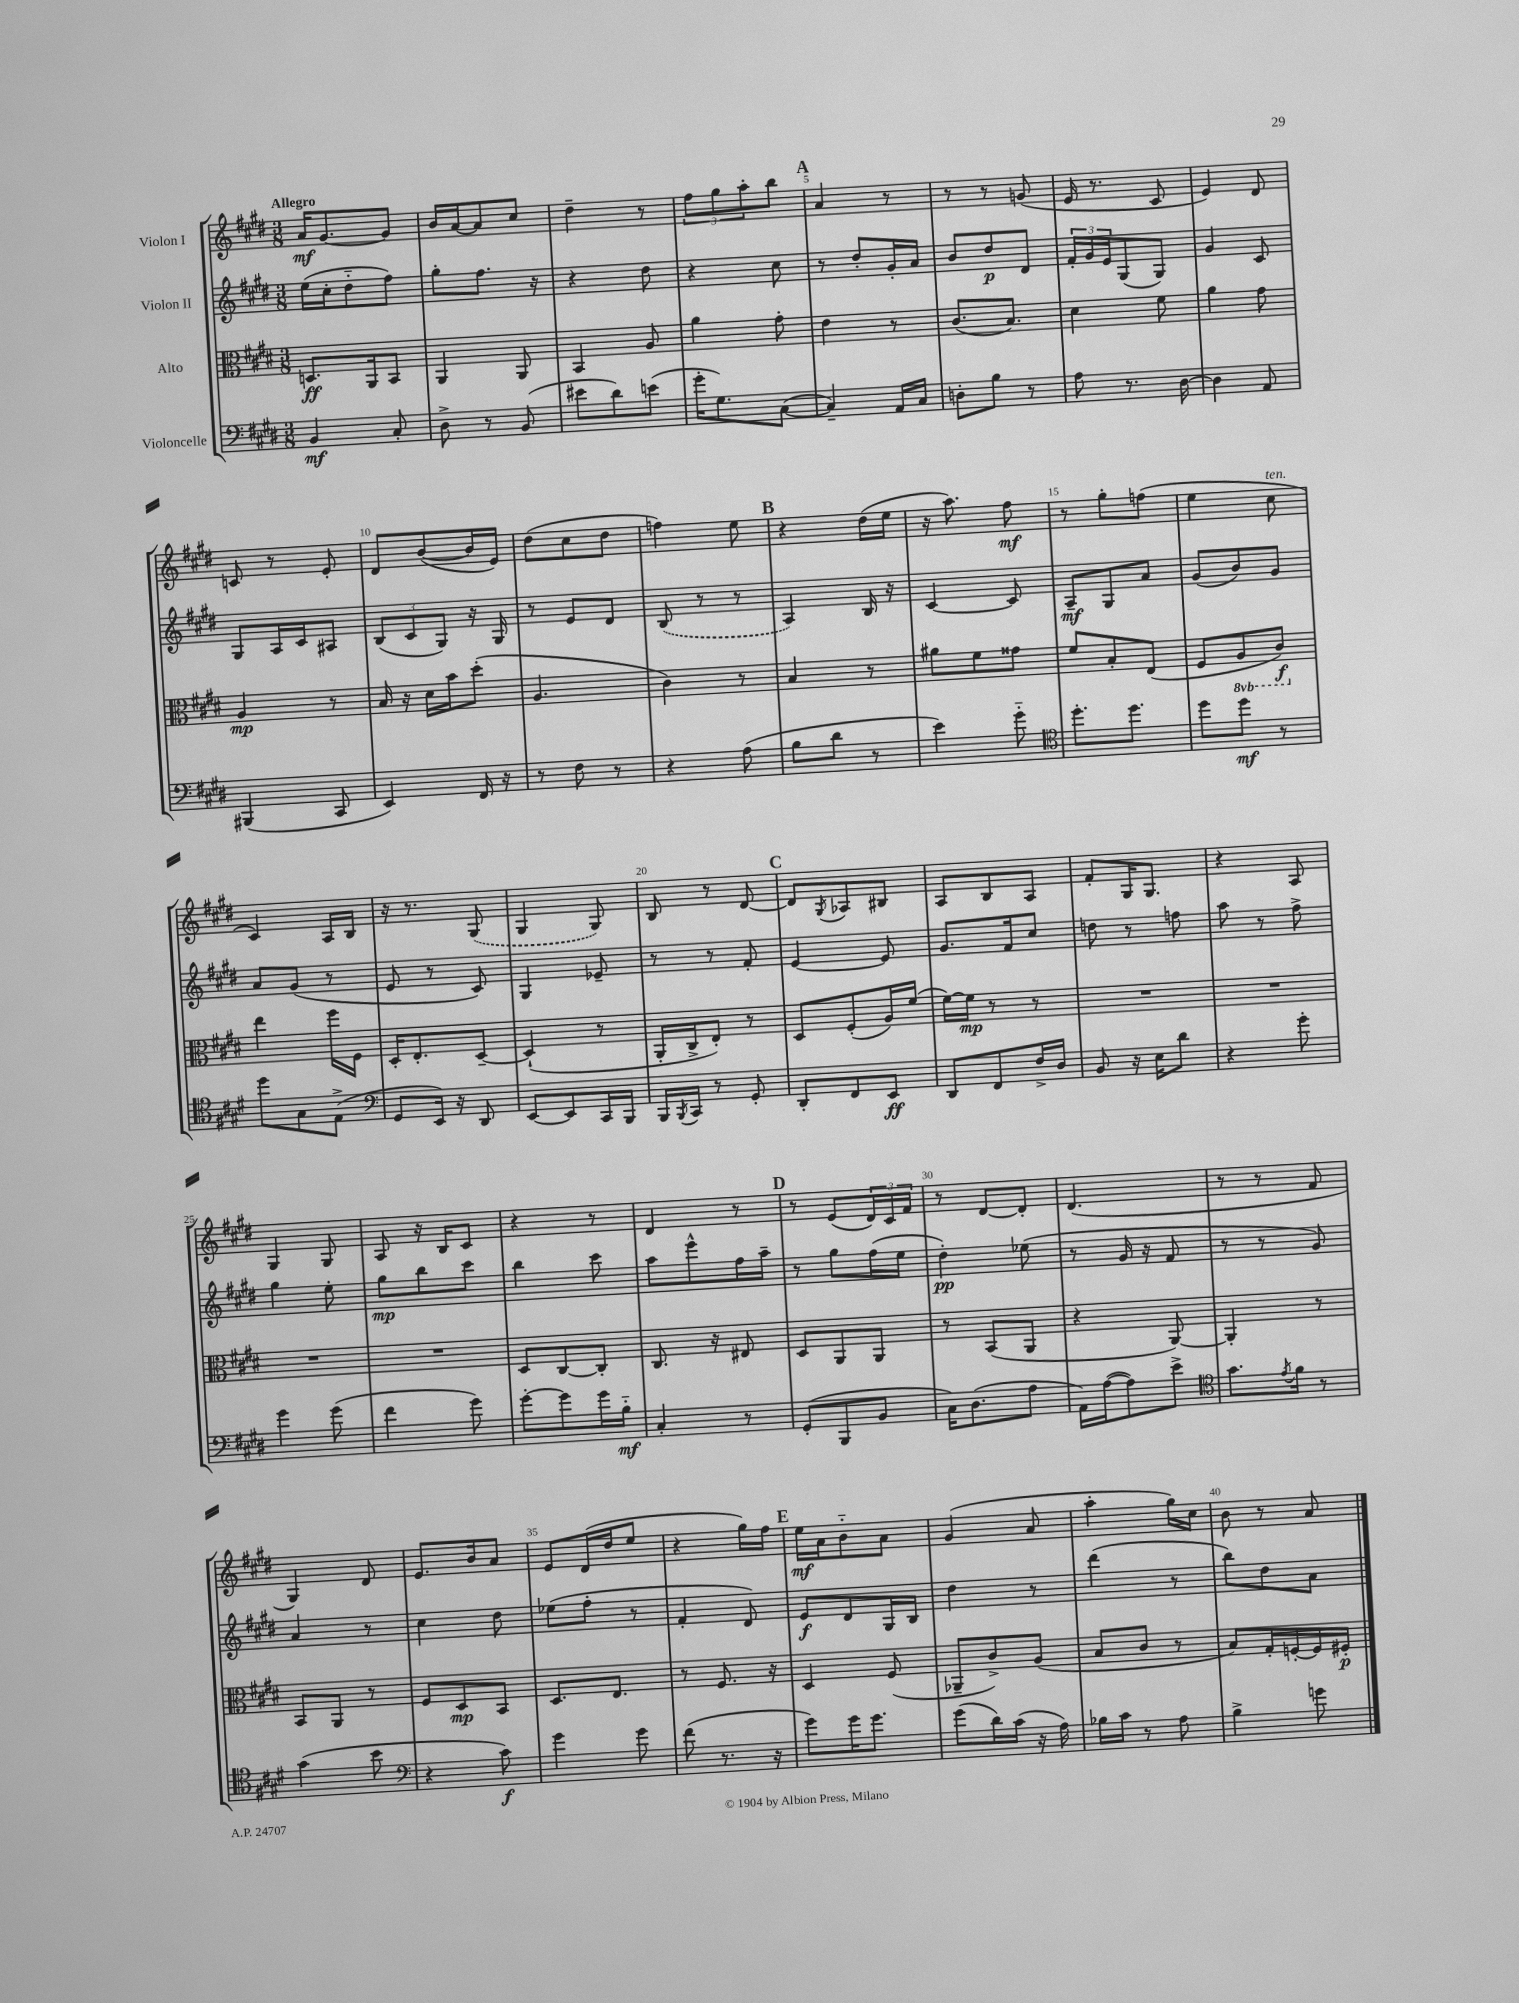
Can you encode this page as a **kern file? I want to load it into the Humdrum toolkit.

**kern	**kern	**kern	**kern
*staff4	*staff3	*staff2	*staff1
*clefF4	*clefC3	*clefG2	*clefG2
*k[f#c#g#d#]	*k[f#c#g#d#]	*k[f#c#g#d#]	*k[f#c#g#d#]
*M3/8	*M3/8	*M3/8	*M3/8
4BB/	8.D/L	(16ee\LL	16a/LK
.	.	16cc#'\J	[8.g#/
.	.	8dd#'~\	.
.	16AA/k	.	.
8C#'/	8BB/J	8ff#\J)	8g#/]J
=	=	=	=
8D#^\	4AA/	8gg#'\L	16b/LL
.	.	.	[16a/J
8r	.	8.ff#\J	8a/]
(8BB/	8AA/	.	8cc#/J
.	.	16r	.
=	=	=	=
8e#\L	4BB/	4r	4dd#~\
8d#\)	.	.	.
(8e\J	8A/	8dd#\	8r
=	=	=	=
16g#'\LK	4a\	4r	12ff#\L
8.G#\)	.	.	.
.	.	.	12gg#\
.	.	.	12aa'\
([8C#\J	8g#'\	8cc#\	8bb\J
=	=	=	=
4C#~/])	4e\	8r	4a/
.	.	8dd#'/L	.
16AA/LL	8r	16g#'/L	8r
16C#/JJ	.	16a/JJ	.
=	=	=	=
8D'\L	(8.c#/L	8b/L	8r
8B\J	.	8dd#/	8r
.	8.B/J)	.	.
8r	.	8d#/J	(8g/
=	=	=	=
8A\	4d#\	24f#'/LL	16e/
.	.	24g#/	.
.	.	.	8.r
.	.	24e/J	.
8.r	.	(8G#/	.
.	8f#\	8G#/J)	8c#/
[16D#\	.	.	.
=	=	=	=
4D#\]	4a\	4g#/	4e/)
8AA/	8g#\	8c#/	8d#/
=	=	=	=
(4BBB#/	4A/	8G#/L	8c/
.	.	16A/L	8r
.	.	16c#/J	.
8CC#/	8r	8A#/J	8e'/
=	=	=	=
4EE/)	16B/	(12B/L	8d#/L
.	16r	.	.
.	.	12c#/	.
.	16d#\LL	.	([8b/
.	.	12G#/J)	.
.	16b\J	.	.
16FF#/	(8dd#'\J	16r	16b/]L
16r	.	16G#/	16e/JJ)
=	=	=	=
8r	4.A/	8r	(8dd#\L
8F#\	.	8e/L	8cc#\
8r	.	8d#/J	8dd#\J
=	=	=	=
4r	4c#\)	(8B/	4ff\)
.	.	8r	.
(8A\	8r	8r	8ee\
=	=	=	=
8B\L	4B/	4A/)	4r
8d#\J	.	.	.
8r	8r	16B/	(16dd#\LL
.	.	16r	16ee\JJ
=	=	=	=
4e\)	8a#\L	[4c#/	16r
.	.	.	8.aa\)
.	8f#\	.	.
8g#'~\	8g##\J	8c#/]	8ff#\
=	=	=	=
*clefC4	*	*	*
8.dd#'\L	8f#/L	8A~/L	8r
.	8B'/	8G#/	8gg#'\L
8.dd#\J	.	.	.
.	(8E/J	8a/J	(8ff\J
=	=	=	=
8dd#\L	8F#/L	(8g#/L	4ee\
8dd#\J	8AA/	8b/)	.
8r	8C#/J)	8g#/J	8cc#\
=	=	=	=
8dd#\L	4ee\	8a/L	4c#/)
8G#\	.	(8g#/J	.
(8E^\J	16ff#\LL	8r	16A/LL
.	16F#\JJ	.	16B/JJ
=	=	=	=
*clefF4	*	*	*
8GG#/L	16D#'/LK	8e/	16r
.	8.E'/	.	8.r
16EE/Jk)	.	8r	.
16r	.	.	.
8DD#/	[8D#~/J	8c#/)	(8G#/
=	=	=	=
[8EE/L	(4D#`/]	4G#/	4G#/
8EE/]	.	.	.
16CC#/L	8r	8e-~/	8G#/)
16BBB/JJ	.	.	.
=	=	=	=
16BBB/LL	16AA'/LL	8r	8B/
8qBBB/	.	.	.
16CC#/JJ	16C#^/J	.	.
8r	8E'/J)	8r	8r
8GG#'/	8r	8f#'/	[8d#/
=	=	=	=
8DD#'/L	8D#/L	[4e/	8d#/]L
.	.	.	8qG#/
8FF#/	(8F#'/	.	8A-/
8EE/J	16A/L)	8e/]	8B#/J
.	(16f#/JJ	.	.
=	=	=	=
8DD#/L	[16f#\LL)	8.g#/L	8A/L
.	16f#\]JJ	.	.
8FF#/	8r	.	8B/
.	.	16f#/k	.
16F#^/L	8r	8cc#/J	8A/J
16D#/JJ	.	.	.
=	=	=	=
8BB/	4.r	8dd\	8f#'/L
16r	.	8r	16G#/K
16E\LK	.	.	8.G#/J
8d#\J	.	8ff\	.
=	=	=	=
4r	4.r	8aa\	4r
.	.	8r	.
8g#'\	.	8ff#^\	8A/
=	=	=	=
4g#\	4.r	4gg#\	4G#/
(8g#\	.	8ee'\	8G#/
=	=	=	=
4f#\	4.r	8gg#\L	8A/
.	.	8bb\	16r
.	.	.	16B/LK
8g#\)	.	8ccc#\J	8c#/J
=	=	=	=
[8g#'\L	8D#/L	4bb\	4r
8g#\]	[8C#/	.	.
16g#\L	8C#'/]J	8ccc#\	8r
16B'~\JJ	.	.	.
=	=	=	=
4C#'/	8.C#/	8aa\L	4d#/
.	.	8eee^^\	.
.	16r	.	.
8r	8E#/	16ff#\L	8r
.	.	16aa~\JJ	.
=	=	=	=
(8GG#'/L	8D#/L	8r	8r
8BBB/	8AA/	8gg#\L	(8e/L
8BB/J	8AA/J	(16ff#\L	24d#/L)
.	.	.	24c#/
.	.	16ee\JJ	.
.	.	.	24f#/JJ
=	=	=	=
16C#\LK)	8r	4dd#'\)	8r
(8.D#\	.	.	.
.	(8BB/L	.	[8d#/L
8A\J	8AA/J	(8ee-\	8d#'/]J
=	=	=	=
16AA\LL)	4r	8r	(4.d#/
([16A\J	.	.	.
8A\])	.	16g#/	.
.	.	16r	.
8e^\J	[8AA/)	8f#/	.
=	=	=	=
*clefC4	*	*	*
8.g#\L	4AA'/]	8r	8r
.	.	8r	8r
8qe/	.	.	.
16f#\Jk	.	.	.
8r	8r	8g#/)	8f#/
=	=	=	=
(4g#\	8BB/L	4a/	4G#/)
.	8AA/J	.	.
8b\	8r	8r	8d#/
=	=	=	=
*clefF4	*	*	*
4r	8F#/L	4cc#\	8.e/L
.	8D#/	.	.
.	.	.	16b/k
8c#\)	8BB/J	8dd#\	8a/J
=	=	=	=
4g#\	8.D#/L	(8ee-\L	8e/L
.	.	8ff#'\J	(16d#/L
.	8.E/J	.	16dd#/J
8g#\	.	8r	8ee/J
=	=	=	=
(8f#\	8r	4f#'/	4r
8.r	8.F#/	.	.
.	.	8d#/)	16gg#\LL)
16r	16r	.	16ff#\JJ
=	=	=	=
8g#\L)	4D#/	8e/L	16ee\LL
.	.	.	16a\J
16g#\K	.	8d#/	8b'~\
8.g#\J	.	.	.
.	(8F#/	16G#/L	8a\J
.	.	16B/JJ	.
=	=	=	=
(8g#\L	8AA-~/L	4dd#\	(4g#/
16d#\L)	8c#^/)	.	.
(16c#\JJ	.	.	.
16r	(8A/J	8r	8a/
16A\)	.	.	.
=	=	=	=
16B-\LL	8B/L	(4ddd#\	4aa'\
16c#\JJ	.	.	.
8r	8c#/J	.	.
8A\	8r	8r	16gg#\LL)
.	.	.	16cc#\JJ
=	=	=	=
4B^\	8B/L)	8bb\L)	8b\
.	16G#'/L	8dd#\	8r
.	[16F'/	.	.
8g\	16F/]	8a\J	8a/
.	16F#'/JJ	.	.
==	==	==	==
*-	*-	*-	*-
